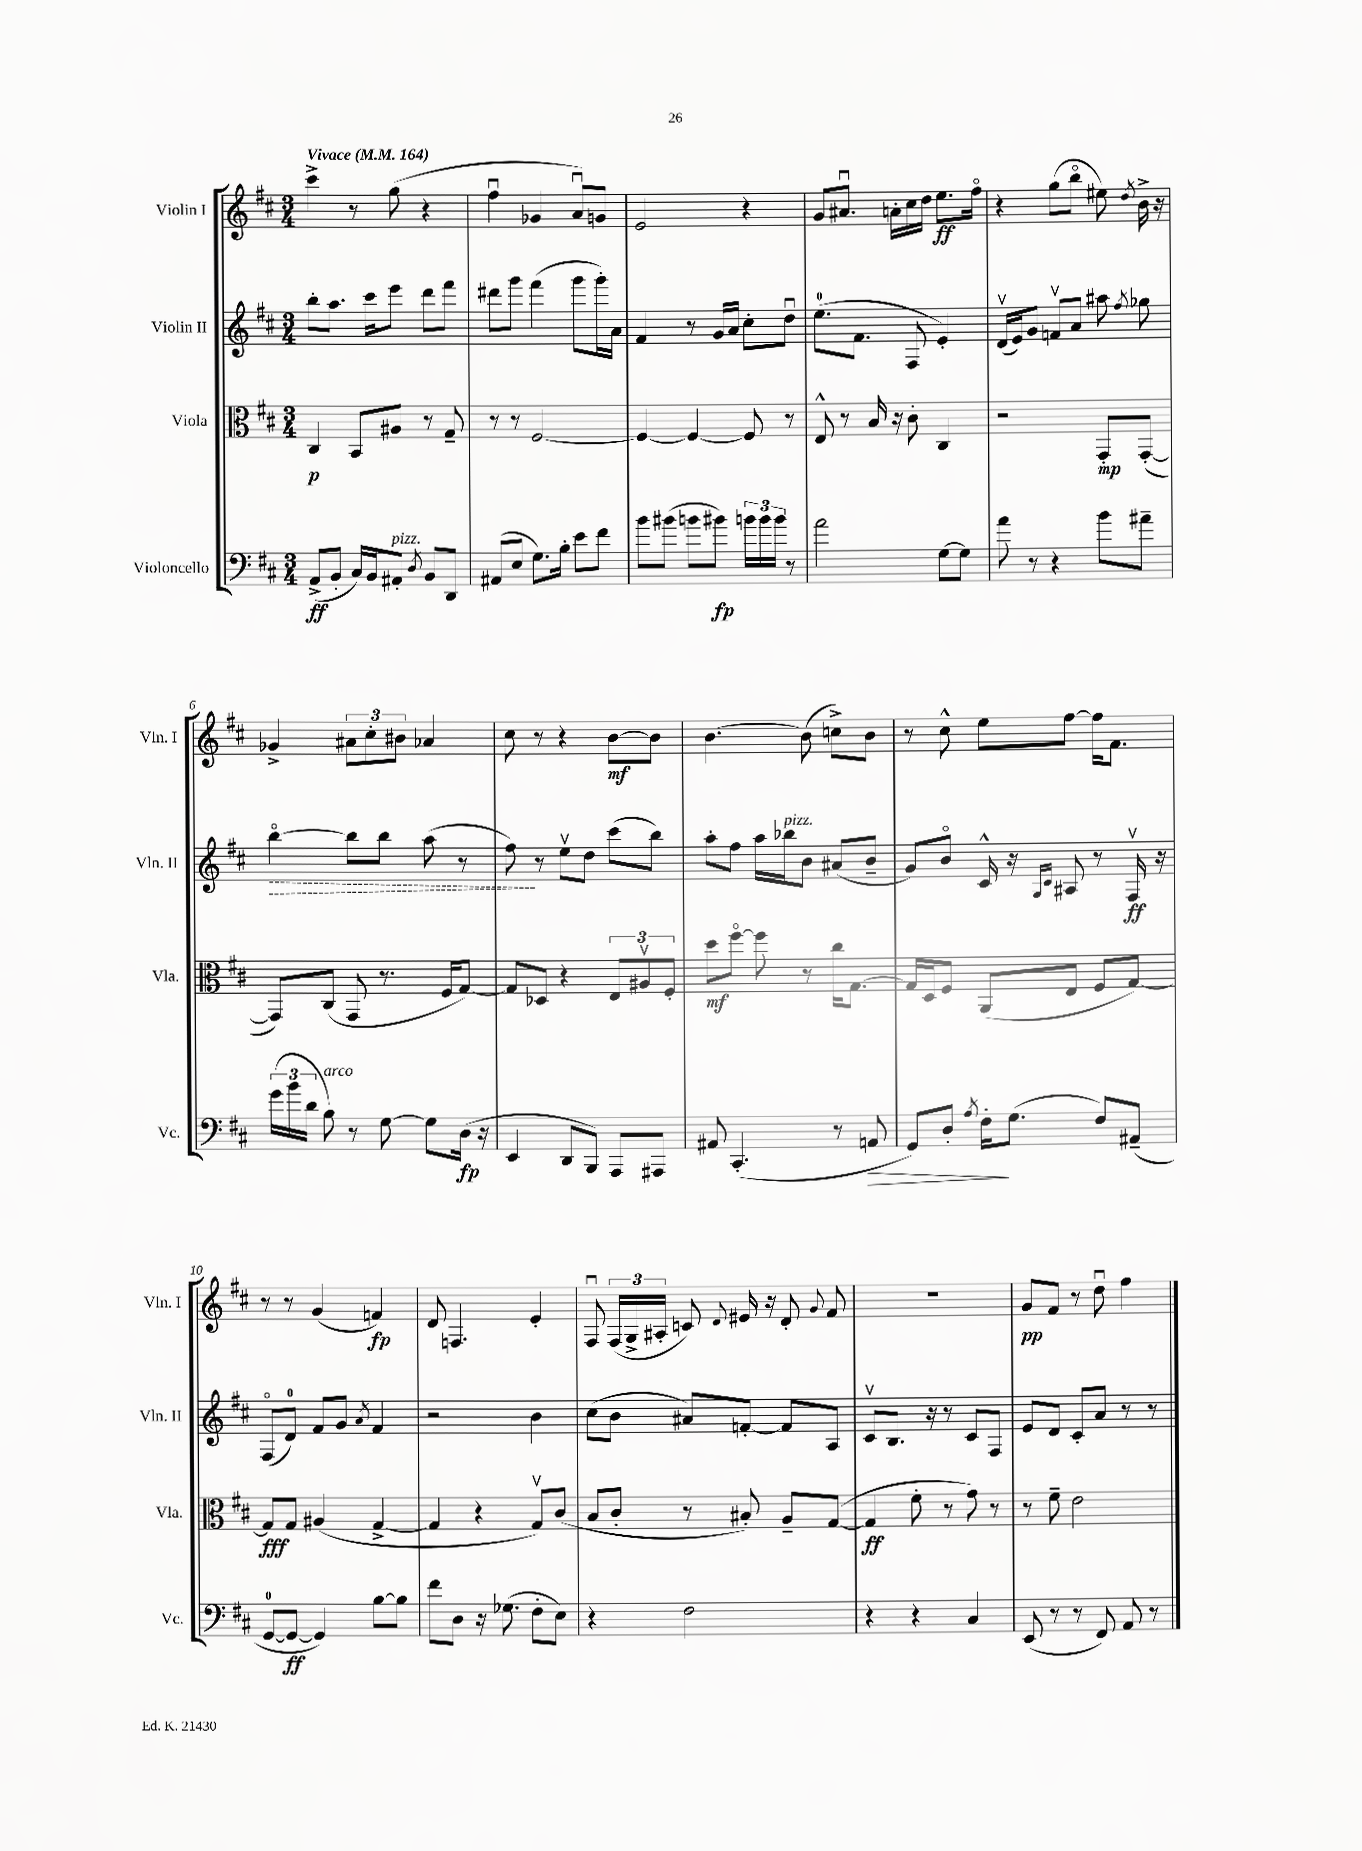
<<
\new StaffGroup <<
\new Staff = "s0" \with { instrumentName = "Violin I" shortInstrumentName = "Vln. I" } {
    \clef treble \key d \major \numericTimeSignature \time 3/4 \tempo "Vivace" 4 = 164
    \autoBeamOff cis'''4-> r8 g''8( r4 |
    fis''4\downbow ges'4 a'8[\downbow) g'8] |
    e'2 r4 |
    g'8[ ais'8.]\downbow a'16[-. cis''16 d''16] e''8.[\ff fis''16]\flageolet |
    r4 g''8[( b''8]\flageolet eis''8) \acciaccatura { d''8 } b'16-> r16 |
    ges'4-> \tuplet 3/2 { ais'8[ cis''8-. bis'8] } aes'4 |
    cis''8 r8 r4 b'8[~\mf b'8] |
    b'4.~ b'8( c''8[->) b'8] |
    r8 cis''8-^ e''8[ fis''8]~ fis''16[ fis'8.] |
    r8 r8 g'4( f'4\fp) |
    d'8 f4. e'4-. |
    fis8\downbow \tuplet 3/2 { fis16[( g16-> ais16]-. } c'8) \appoggiatura { d'8 } eis'16 r16 d'8-. \appoggiatura { g'8 } fis'8 |
    R2. |
    g'8[\pp fis'8] r8 d''8\downbow fis''4 \bar "|." |
}
\new Staff = "s1" \with { instrumentName = "Violin II" shortInstrumentName = "Vln. II" } {
    \clef treble \key d \major \numericTimeSignature \time 3/4
    \autoBeamOff b''8[-. a''8.] cis'''16[ e'''8] d'''8[ fis'''8] |
    dis'''8[ g'''8] fis'''4( g'''8[ g'''16-.) a'16] |
    fis'4 r8 g'16[ a'16] cis''8[-. d''8]\downbow |
    e''8.[-0( fis'8.] fis8 e'4-.) |
    d'16[\upbow( e'16) g'8] f'8[\upbow a'8] ais''8 \acciaccatura { fis''8 } ges''8 |
    \once \override Hairpin.style = #'dashed-line b''4~\flageolet\> b''8[ b''8] a''8( r8 |
    fis''8\!) r8 e''8[\upbow d''8] cis'''8[( b''8]) |
    a''8[-. fis''8] a''16[ bes''16^\markup { \italic "pizz." } b'8] ais'8[( b'8]-- |
    g'8[) b'8]\flageolet cis'16-^ r16 \grace { g16[ cis'16] } ais8 r8 fis16\upbow\ff r16 |
    fis8[\flageolet( d'8]-0) fis'8[ g'8] \acciaccatura { a'8 } fis'4 |
    r2 b'4 |
    cis''8[( b'8] ais'8[) f'8]~-. f'8[ a8] |
    cis'8[\upbow b8.] r16 r8 cis'8[ fis8] |
    e'8[ d'8] cis'8[-. a'8] r8 r8 \bar "|." |
}
\new Staff = "s2" \with { instrumentName = "Viola" shortInstrumentName = "Vla." } {
    \clef alto \key d \major \numericTimeSignature \time 3/4
    \autoBeamOff cis4\p b,8[ ais8] r8 g8-- |
    r8 r8 fis2~ |
    fis4~ fis4~ fis8 r8 |
    e8-^ r8 b16 r16 cis'8-. cis4 |
    r2 g,8[-.\mp g,8]~-.( |
    g,8[) cis8]( g,8 r8. fis16[ g8]~) |
    g8[ des8] r4 \tuplet 3/2 { e8[ ais8\upbow fis8]-. } |
    d''8[\mf fis''8]~\flageolet fis''8 r8 cis''16[ g8.]~ |
    g16[ d16 fis8] a,8[( e8] fis8[ g8]~) |
    g8[\fff g8] ais4( g4~-> |
    g4 r4 g8[\upbow) cis'8]( |
    b8[ cis'8]-. r8 bis8-.) a8[-- g8]~( |
    g4\ff fis'8-. r8 g'8) r8 |
    r8 fis'8-- e'2 \bar "|." |
}
\new Staff = "s3" \with { instrumentName = "Violoncello" shortInstrumentName = "Vc." } {
    \clef bass \key d \major \numericTimeSignature \time 3/4
    \autoBeamOff a,8[->\ff( b,8]-. cis16[) b,16 ais,8]-.^\markup { \italic "pizz." } \acciaccatura { d8 } b,8[ d,8] |
    ais,8[( e8] g8.[) b16]-. e'8[ fis'8] |
    b'8[ bis'8]( b'8[ bis'8]\fp) \tuplet 3/2 { b'16[ b'16 b'16] } r8 |
    a'2 g8[~ g8] |
    a'8 r8 r4 b'8[ ais'8]-- |
    \tuplet 3/2 { g'16[( b'16 d'16] } b8^\markup { \italic "arco" }) r8 g8~ g8[ d16]\fp( r16 |
    e,4 d,8[ b,,8]) a,,8[ ais,,8] |
    ais,8 cis,4.-.( r8 a,8\> |
    g,8[) d8]-. \acciaccatura { a8 } fis16[-.\! g8.]( fis8[) ais,8]--( |
    g,8[-0~ g,8]~\ff g,4) b8[~ b8] |
    fis'8[ d8] r16 ges8.( fis8[-. e8]) |
    r4 fis2 |
    r4 r4 cis4 |
    e,8( r8 r8 fis,8) a,8 r8 \bar "|." |
}
>>
>>
